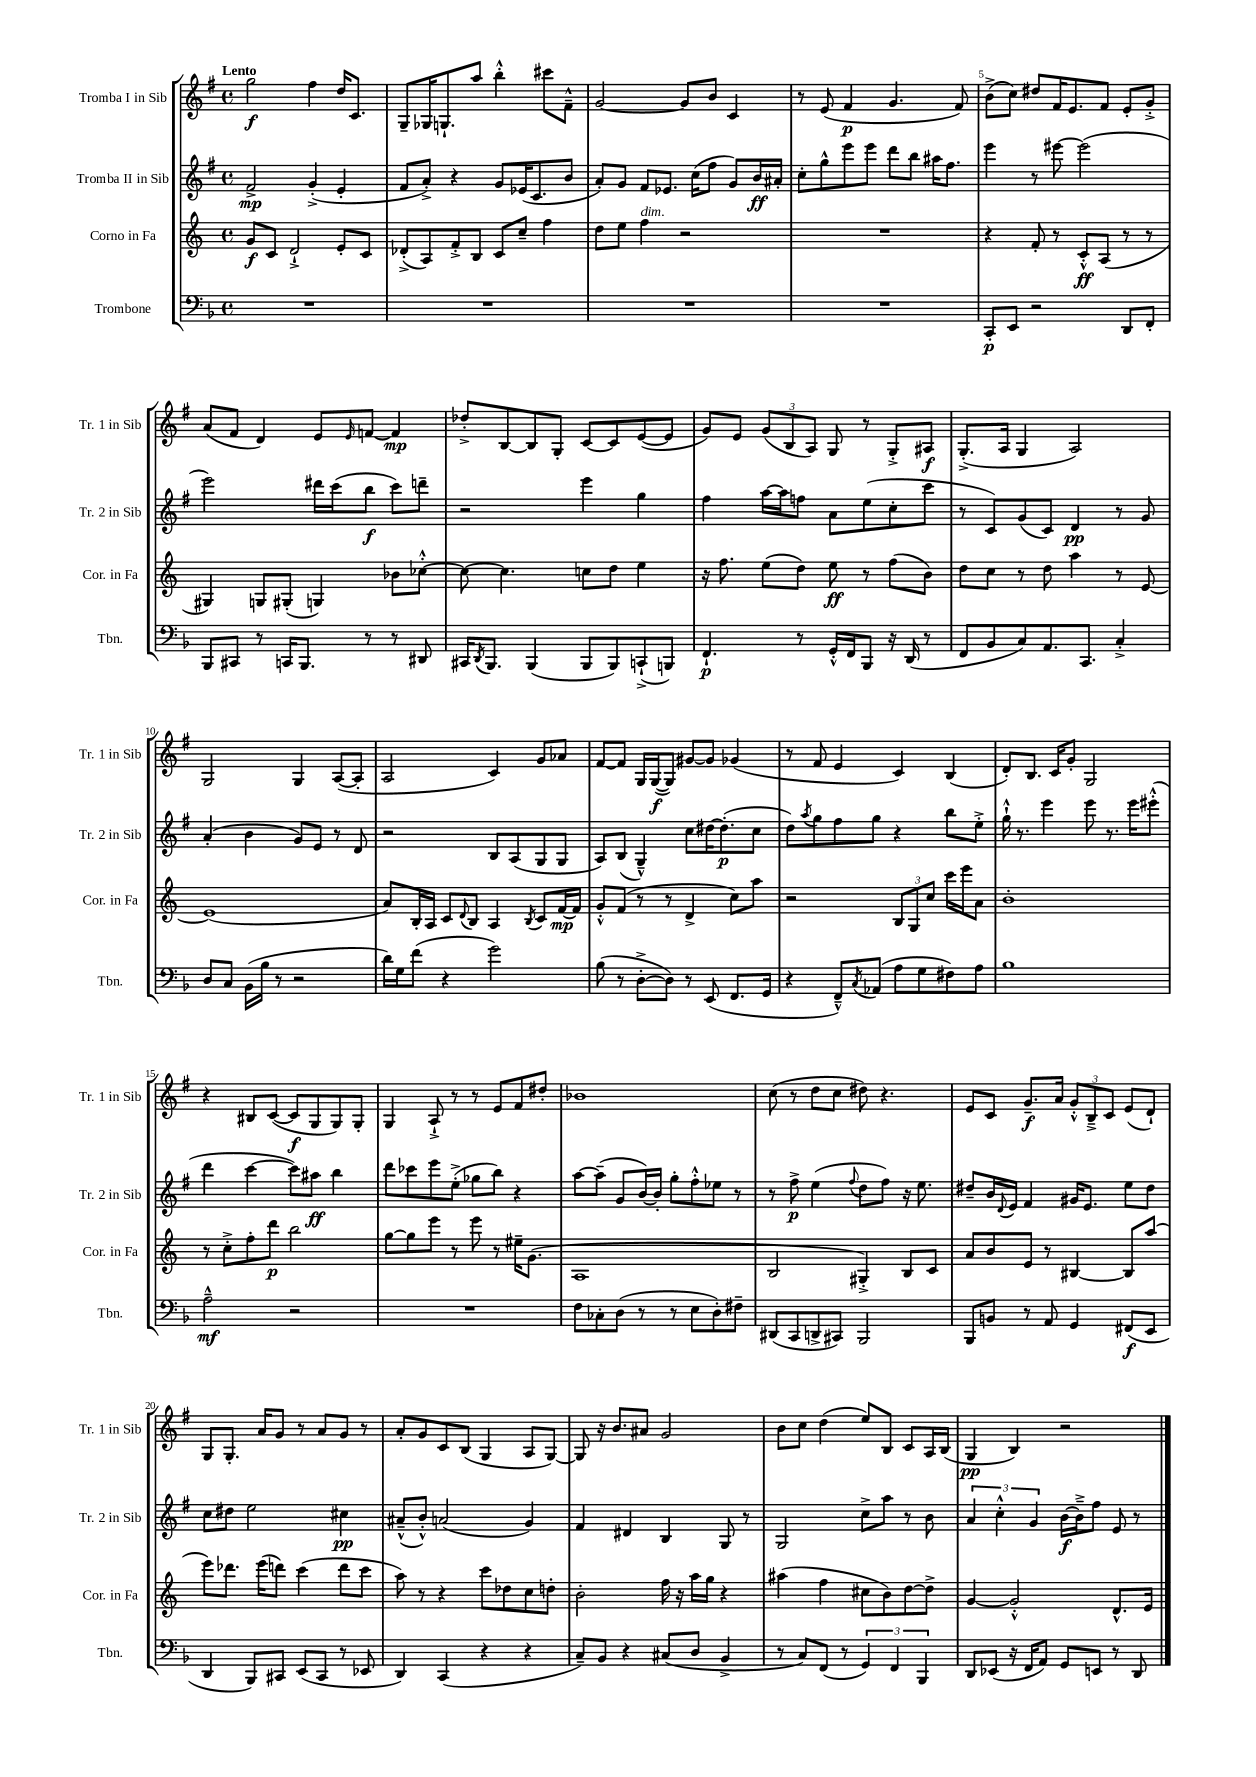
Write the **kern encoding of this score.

**kern	**kern	**kern	**kern
*staff4	*staff3	*staff2	*staff1
*clefF4	*clefG2	*clefG2	*clefG2
*k[b-]	*k[]	*k[f#]	*k[f#]
*M4/4	*M4/4	*M4/4	*M4/4
*met(c)	*met(c)	*met(c)	*met(c)
1r	8g/L	2f#^/	2gg\
.	8c/J	.	.
.	2d`^/	.	.
.	.	(4g'^/	4ff#\
.	8e'/L	4e'/	16dd/LK
.	.	.	8.c/J
.	8c/J	.	.
=	=	=	=
1r	(8d-'^/L	8f#/L	8G~/L
.	8A/)	8a'^/J)	16G-/K
.	.	.	8.G`/
.	8f'^/	4r	.
.	8B/J	.	8aa/J
.	8c/L	8g/L	4bb'^^\
.	8cc~/J	(16e-/K	.
.	.	8.c/	.
.	4ff\	.	8ccc#\L
.	.	8b/J	8f#~^^\J
=	=	=	=
1r	8dd\L	8a'/L)	[2g/
.	8ee\J	8g/J	.
.	4ff\	8f#/L	.
.	.	8.e-/J	.
.	2r	.	8g/]L
.	.	(16cc\LK	.
.	.	8ff#\J	8b/J
.	.	8g/L)	4c/
.	.	16b/L	.
.	.	16a#'/JJ	.
=	=	=	=
1r	1r	8cc'\L	8r
.	.	8gg^^\	(8e/
.	.	8eee\	4f#/
.	.	8eee\J	.
.	.	8ddd\L	4.g/
.	.	8bb\J	.
.	.	16aa#\LK	.
.	.	8.ff#\J	.
.	.	.	8f#/)
=	=	=	=
8CC'/L	4r	4eee\	(8b^\L
8EE/J	.	.	8cc\J)
2r	8f'/	8r	8dd#/L
.	8r	[8eee#\	16f#/K
.	.	.	8.e/
.	8c'^^/L	(2eee#\]	.
.	(8A/J	.	8f#/J
8DD/L	8r	.	8e'/L
8FF'/J	8r	.	8g'^/J
=	=	=	=
8BBB-/L	4G#/)	2eee\)	(8a/L
8CC#/J	.	.	8f#/J
8r	8G/L	.	4d/)
16CC/LK	(8G#'/J	.	.
8.BBB-/J	.	.	.
.	4G/)	16ddd#\LL	8e/L
.	.	(16ccc\J	.
.	.	.	16qqe/
8r	.	8bb\J	[8f/J
8r	8b-\L	8ccc\L)	4f/]
8DD#/	[8cc-'^^\J	8ddd~\J	.
=	=	=	=
16CC#/LK	8cc-\_	2r	8dd-'^/L
8qDD/	.	.	.
8.BBB-/J	.	.	.
.	4.cc-\]	.	[8B/
(4BBB-/	.	.	8B/]
.	.	.	8G'/J
8BBB-/L	8cc\L	4eee\	[8c/L
8BBB-/)	8dd\J	.	8c/]
(8CC`^/	4ee\	4gg\	([8e/
8BBB/J)	.	.	8e/]J
=	=	=	=
4.FF`/	16r	4ff#\	8g/L)
.	8.ff\	.	.
.	.	.	8e/J
.	(8ee\L	[16aa\LL	(12g/L
.	.	16aa\]J	.
.	.	.	12B/
8r	8dd\J)	8ff\J	.
.	.	.	12A/J)
16GG'^^/LL	8ee\	8a\L	8G/
16FF/J	.	.	.
8BBB-/J	8r	(8ee\	8r
16r	(8ff\L	8cc'\	8G'^/L
(16DD/	.	.	.
8r	8b\J)	8ccc\J	8A#/J
=	=	=	=
8FF/L	8dd\L	8r	(8.G'^/L
8BB-/	8cc\J	8c/L)	.
.	.	.	16A/Jk
8C/)	8r	(8g/	4G/
8.AA/	8dd\	8c/J)	.
.	4aa\	4d/	2A/)
8.CC/J	.	.	.
4C'^/	8r	8r	.
.	[8e/	8g/	.
=	=	=	=
8D/L	(1e]	(4a'/	2G/
8C/J	.	.	.
(16BB-\LL	.	4b\	.
16B-\JJ	.	.	.
8r	.	.	.
2r	.	8g/L)	4G/
.	.	8e/J	.
.	.	8r	([8A/L
.	.	8d/	8A'/]J
=	=	=	=
16d\LL)	8a/L)	2r	2A/
16G\J	.	.	.
(8f\J	16B'/L	.	.
.	16A/JJ	.	.
4r	8c/L	.	.
.	8qqd/	.	.
.	8B/J	.	.
2g\)	4A/	8B/L	4c/)
.	.	(8A/	.
.	8qB/	.	.
.	8c/L	8G/	8g/L
.	[16f/L	8G/J	8a-/J
.	16f/]JJ	.	.
=	=	=	=
(8B-\	8g'^^/L	8A/L)	[8f#/L
8r	(8f/J	(8B/J	8f#/]J
[8D'^\L	8r	4G~^^/)	16G/LL
.	.	.	([16G/J
8D\]J)	8r	.	8G/]J)
8r	4d^/	8cc\L	[8g#/L
(8EE/	.	[16dd#\K	8g#/]J
.	.	(8.dd#'\]	.
8.FF/L	8cc\L)	.	(4g-/
.	8aa\J	8cc\J	.
16GG/Jk	.	.	.
=	=	=	=
4r	2r	8dd\L)	8r
.	.	8qaa/	.
.	.	8gg\	8f#/
8FF~^^/L)	.	8ff#\	4e/
8qC/	.	.	.
(8AA-/J	.	8gg\J	.
8A\L	12B/L	4r	4c/)
.	12G/	.	.
8G\	.	.	.
.	12cc/J	.	.
8F#\)	16ccc\LL	8bb\L	(4B/
.	16eee\J	.	.
8A\J	8a\J	8ee'^\J	.
=	=	=	=
1B-	1b'	16gg`^^\	8d'/L)
.	.	8.r	.
.	.	.	8.B/J
.	.	4eee\	.
.	.	.	16c/LK
.	.	.	8g'/J
.	.	8eee\	2G/
.	.	8.r	.
.	.	16eee\LK	.
.	.	(8eee#'^^\J	.
=	=	=	=
2A~^^\	8r	4ddd\	4r
.	8cc'^\L	.	.
.	8ff'\	[4ccc\	8B#/L
.	8ddd\J	.	([8c/J
2r	2bb\	8ccc\]L)	8c/]L
.	.	8aa#\J	8G/
.	.	4bb\	8G/)
.	.	.	8G'/J
=	=	=	=
1r	[8gg\L	8ddd\L	4G/
.	8gg\]	8ccc-\	.
.	8eee\J	8eee\	8A`^/
.	8r	(8ee'^\J	8r
.	8eee\	8gg-\L	8r
.	8r	8bb\J)	8e/L
.	16ee#~\LK	4r	8f#/
.	(8.g\J	.	.
.	.	.	8dd#'/J
=	=	=	=
8F\L	1A	[8aa\L	1b-
8C-'\	.	(8aa~\]J	.
(8D\J	.	8g/L	.
8r	.	[16b/L)	.
.	.	16b'/]JJ	.
8r	.	8gg'\L	.
8E\L	.	8ff#'^^\	.
8D'\)	.	8ee-\J	.
8F#~\J	.	8r	.
=	=	=	=
(8DD#/L	2B/	8r	(8cc\
8CC/	.	8ff#^\	8r
8DD^/	.	(4ee\	8dd\L
8CC#/J)	.	.	8cc\J
.	.	8qqff#/	.
2BBB-/	4G#'^/)	8dd\L	8dd#\)
.	.	8ff#\J)	4.r
.	8B/L	16r	.
.	.	8.ee\	.
.	8c/J	.	.
=	=	=	=
8BBB-/L	8a/L	8dd#~/L	8e/L
8BB/J	8b/	16b/L	8c/J
.	.	8qqd/	.
.	.	16e/JJ	.
8r	8e/J	4f#/	8.g~/L
8AA/	8r	.	.
.	.	.	16a/Jk
4GG/	[4B#/	16g#/LK	12g'^^/L
.	.	8.e/J	.
.	.	.	12B~^/
.	.	.	12c/J
(8FF#/L	8B#/]L	8ee\L	(8e/L
8EE/J	(8aa/J	8dd#\J	8d`/J)
=	=	=	=
4DD/	8eee\L)	8cc\L	8G/L
.	8.ddd-\J	8dd#\J	8.G'/J
8BBB-/L)	.	2ee\	.
.	(16eee\LK	.	16a/LK
8CC#/J	8ddd\J)	.	8g/J
(8EE/L	(4ccc\	.	8r
8CC#/J	.	.	8a/L
8r	8ddd\L	4cc#\	8g/J
8EE-/	8ccc\J	.	8r
=	=	=	=
4DD/)	8aa\)	(8a#~^^/L	8a'/L
.	8r	8b'^^/J)	8g/
(4CC/	4r	(2a/	8c/
.	.	.	(8B/J
4r	8ccc\L	.	4G/
.	8dd-\	.	.
4r	8cc\	4g/)	8A/L
.	8dd'\J	.	[8G/J)
=	=	=	=
8C~/L)	2b'\	4f#/	8G/]
8BB-/J	.	.	16r
.	.	.	8.b/L
4r	.	4d#/	.
.	.	.	8a#/J
(8C#/L	16ff\	4B/	2g/
.	16r	.	.
8D/J	16aa\LL	.	.
.	16gg\JJ	.	.
4BB-^/	4r	8G/	.
.	.	8r	.
=	=	=	=
8r	(4aa#\	2G/	8b\L
8C/L)	.	.	8cc\J
(8FF/J	4ff\	.	(4dd\
8r	.	.	.
6GG/)	8cc#\L	8cc^\L	8ee/L)
.	8b\)	8aa\J	8B/J
6FF/	.	.	.
.	[8dd\	8r	8c/L
6BBB-/	.	.	.
.	8dd^\]J	8b\	16A/L
.	.	.	(16B/JJ
=	=	=	=
8DD/L	[4g/	6a/	4G/
(8EE-/J	.	.	.
.	.	6cc'^^\	.
16r	2g'^^/]	.	4B/)
16FF/LK	.	.	.
.	.	6g/	.
8AA/J)	.	.	.
8GG/L	.	[16b\LL	2r
.	.	16b~^\]J	.
8EE/J	.	8ff#\J	.
8r	8.d^^/L	8e/	.
8DD/	.	8r	.
.	16e/Jk	.	.
==	==	==	==
*-	*-	*-	*-
